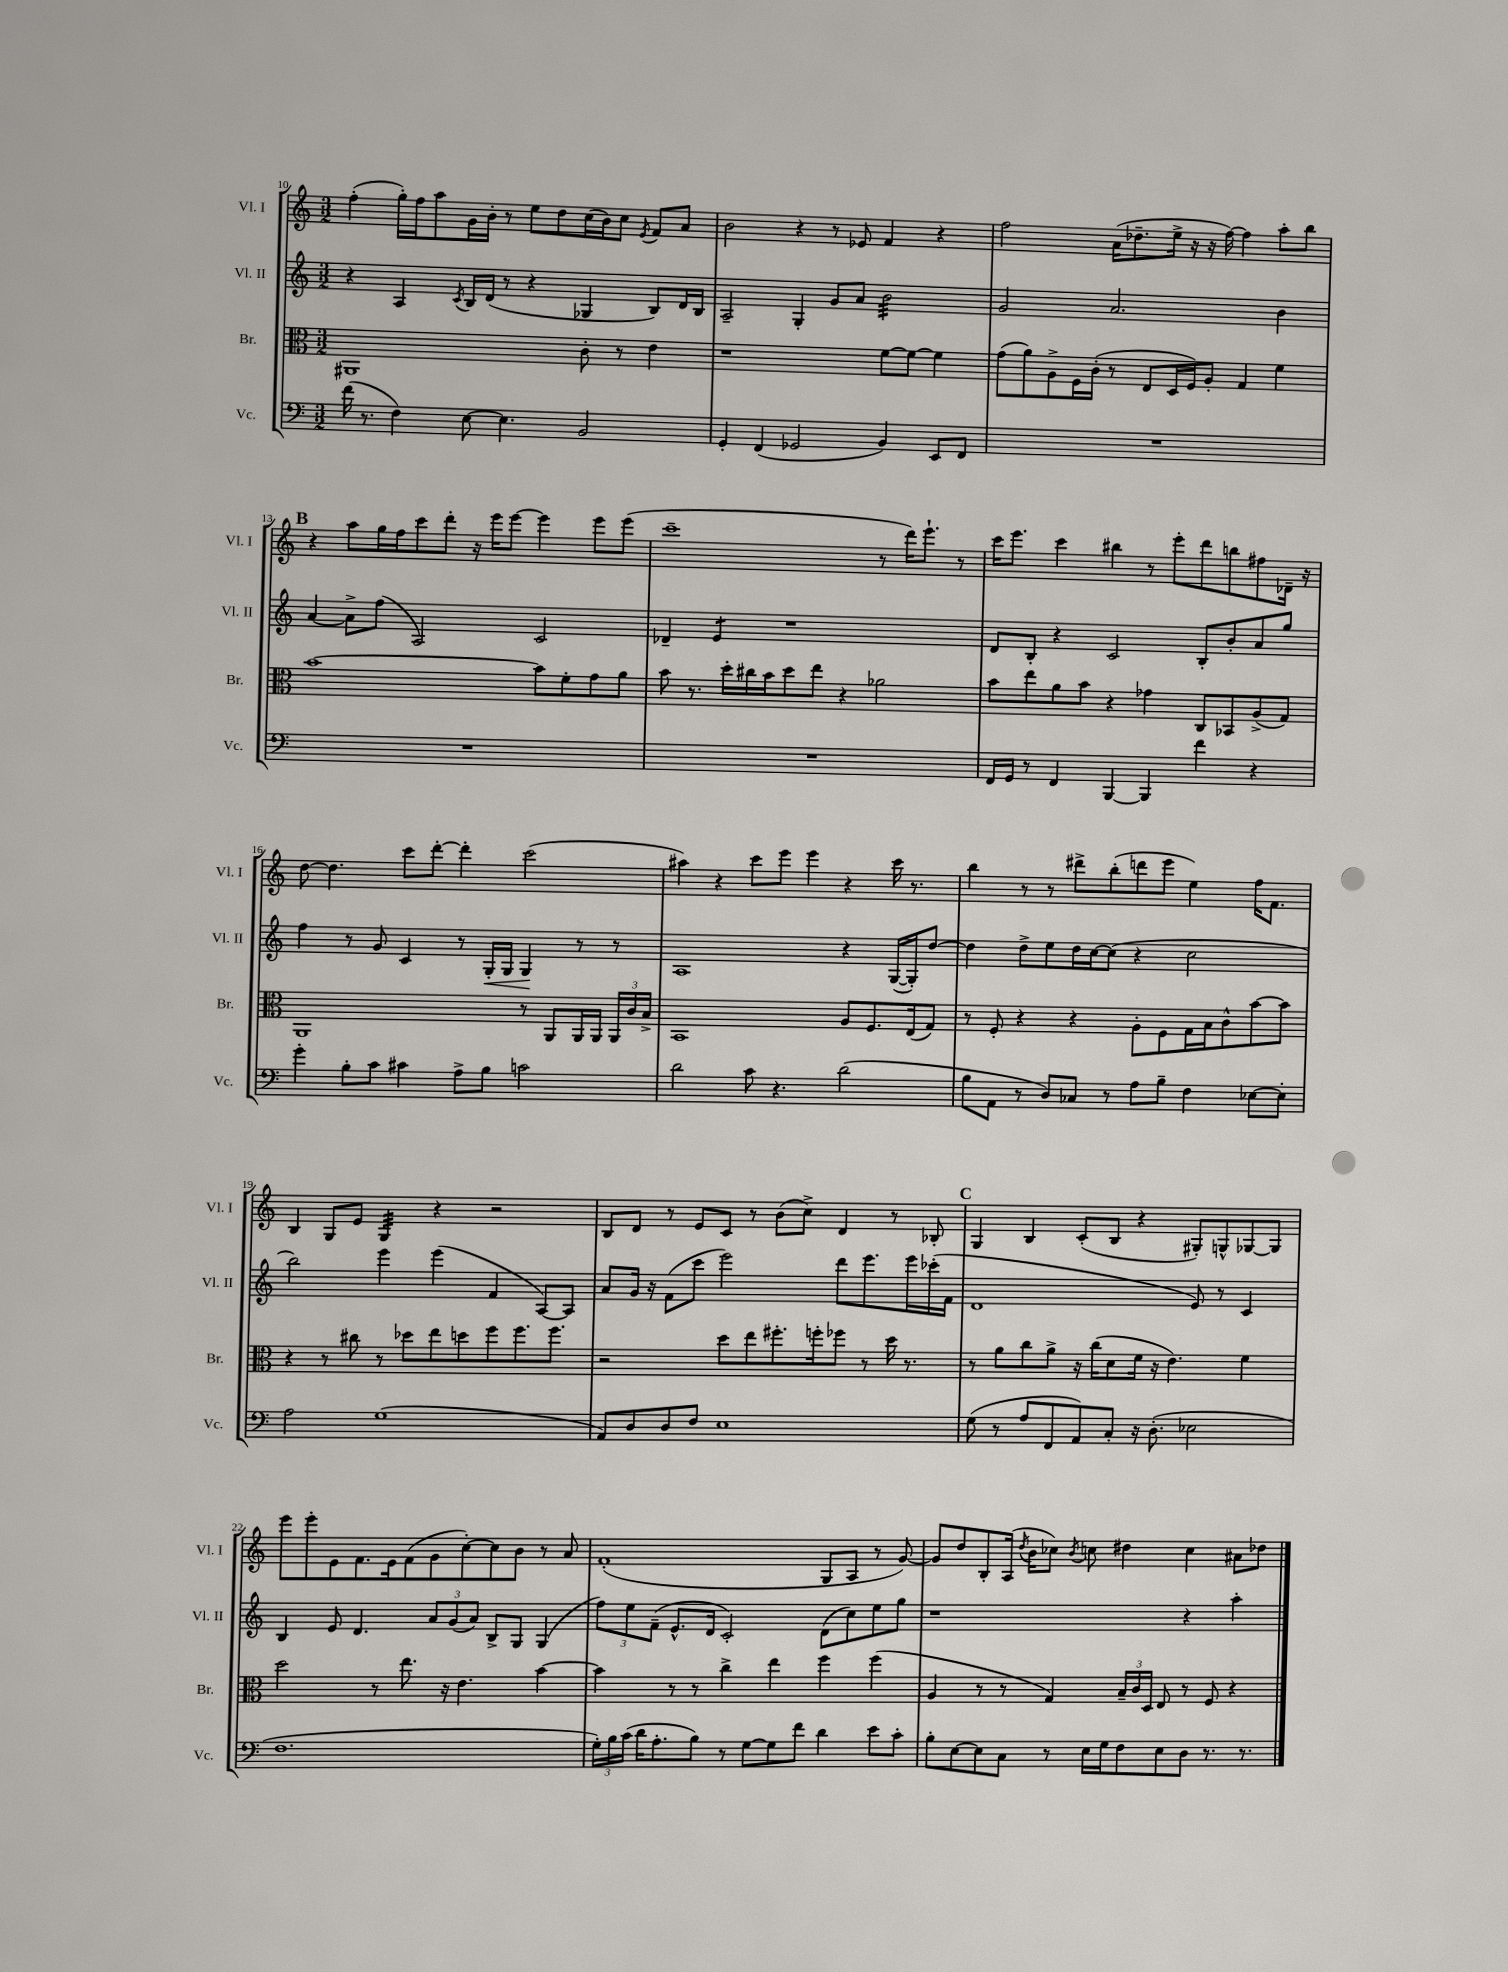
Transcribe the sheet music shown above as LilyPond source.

<<
\new StaffGroup <<
\new Staff = "s0" \with { instrumentName = "Vl. I" shortInstrumentName = "Vl. I" } {
    \clef treble \key c \major \numericTimeSignature \time 3/2
    \autoBeamOff f''4-.( g''16[-.) f''16 a''8 g'16 b'16]-. r8 e''8[ d''8 c''16( b'16) c''8] \acciaccatura { e'8 } f'8[ a'8] |
    b'2 r4 r8 ees'8 f'4 r4 |
    f''2 a'16[( des''8.-- e''16]-> r16 r16 f''16~) f''4 a''8[-. b''8] |
    \mark \markup { \bold "B" } r4 a''8[ g''16 f''16 c'''8 d'''8]-. r16 e'''16[ e'''8]~ e'''4 e'''8[ e'''8]( |
    c'''1-- r8 d'''16[) e'''8.]-! r8 |
    c'''16[ e'''8.] c'''4 bis''4 r8 e'''8[-. d'''8 b''8 fis''8 des'16]-- r16 |
    d''8~ d''4. c'''8[ d'''8]~-. d'''4-. c'''2( |
    ais''4) r4 c'''8[ e'''8] e'''4 r4 c'''16 r8. |
    b''4 r8 r8 dis'''8[-> b''8-.( d'''8 e'''8] e''4) f''16[ f'8.] |
    b4 g8[ e'8] g4:32 r4 r2 |
    b8[ d'8] r8 e'8[ c'8] r8 b'8[( c''8]->) d'4 r8 bes8-. |
    \mark \markup { \bold "C" } g4 b4 c'8[-.( b8] r4 gis8[-.) g8-^ ges8~ ges8] |
    e'''8[ e'''8-. e'8 f'8. e'16 f'8( g'8 c''8~-.) c''8 b'8] r8 a'8 |
    f'1-.( g8[ a8] r8 g'8~) |
    g'8[ d''8 b8-. a16]( \acciaccatura { d''8 } b'16[ ces''8]) \acciaccatura { b'8 } c''8 dis''4 c''4 ais'8[ des''8] \bar "|." |
}
\new Staff = "s1" \with { instrumentName = "Vl. II" shortInstrumentName = "Vl. II" } {
    \clef treble \key c \major \numericTimeSignature \time 3/2
    \autoBeamOff r4 a4 \acciaccatura { c'8 } b16[ d'16]( r8 r4 ges4 b8[) d'16 b16] |
    a2-- g4-. g'8[ a'8] b'2:32 |
    g'2 a'2. b'4 |
    \mark \markup { \bold "B" } a'4~ a'8[-> f''8]( a2) c'2 |
    des'4-- e'4:8 r1 |
    d'8[ b8]-. r4 c'2 b8[-. b'8-. a'8 g''8] |
    f''4 r8 g'8 c'4 r8 g16[-.\< g16] g4\! r8 r8 |
    a1 r4 g16[~( g16-.) d''8]~ |
    d''4 d''8[-> e''8 d''16 c''16~ c''8]( r4 c''2 |
    b''2) e'''4 e'''4( f'4 a8[~) a8] |
    a'8[ g'16] r16 f'8[( c'''8] e'''2) d'''8[ e'''8. e'''16 ces'''16-.( f'16] |
    \mark \markup { \bold "C" } d'1 e'8) r8 c'4 |
    b4 e'8 d'4. \tuplet 3/2 { a'8[ g'8( a'8]) } b8[-> g8] g4( |
    \tuplet 3/2 { f''8[) e''8 f'8]--( } e'8.[-^ d'16] c'2-.) d'8[( c''8) e''8 g''8] |
    r1 r4 a''4-. \bar "|." |
}
\new Staff = "s2" \with { instrumentName = "Br." shortInstrumentName = "Br." } {
    \clef alto \key c \major \numericTimeSignature \time 3/2
    \autoBeamOff ais,1 c'8-. r8 e'4 |
    r1 f'8[~ f'8]~ f'4 |
    g'8[( a'8) a8-> f16 c'16]-.( r8 e8[ d16 f16) a8]-. g4 f'4 |
    \mark \markup { \bold "B" } b'1~ b'8[ f'8-. g'8 a'8] |
    b'8 r8. d''16[-. cis''16 b'16 d''8 e''8] r4 aes'2 |
    b'8[ e''8 a'8 b'8] r4 ges'4 c8[ bes,8 a8->( g8]) |
    a,1 r8 a,8[ a,16 a,16] \tuplet 3/2 { a,16[ c'16 b16]-> } |
    b,1 a8[ f8. e16( g8]) |
    r8 f8-. r4 r4 a8[-. f8 g16 b16 c'8-^ b'8~ b'8] |
    r4 r8 cis''8 r8 des''8[ e''8 d''8 f''8 f''8. f''8.] |
    r2 d''8[ e''8 fis''8.-. f''16-. fes''8] r8 d''16 r8. |
    \mark \markup { \bold "C" } r8 a'8[ c''8 a'8]-> r16 c''16[( d'8 f'16] r16 e'4.) f'4 |
    d''2 r8 e''8. r16 e'4. b'4~ |
    b'4 r8 r8 c''4-> e''4 f''4 f''4( |
    a4 r8 r8 g4) \tuplet 3/2 { b16[-- c'16 d16] } e8 r8 f8 r4 \bar "|." |
}
\new Staff = "s3" \with { instrumentName = "Vc." shortInstrumentName = "Vc." } {
    \clef bass \key c \major \numericTimeSignature \time 3/2
    \autoBeamOff f'16( r8. f4) e8~ e4. b,2 |
    g,4-. f,4( ges,2 b,4) e,8[ f,8] |
    R1. |
    \mark \markup { \bold "B" } R1. |
    R1. |
    f,16[ g,16] r8 f,4 b,,4~ b,,4 f'4 r4 |
    g'4-. b8[-. c'8] cis'4 a8[-> b8] c'2 |
    d'2 c'8 r4. d'2( |
    b8[ a,8] r8 d8[) ces8] r8 a8[ b8]-- f4 ees8[~ ees8]-. |
    a2 g1( |
    a,8[) d8 d8 f8] e1 |
    \mark \markup { \bold "C" } g8( r8 a8[ f,8 a,8) c8]-. r16 d8.-.( ees2 |
    f1. |
    \tuplet 3/2 { g16[-.) b16 c'16]( } d'16[ a8.-. b8]) r8 g8[~ g8 f'8] d'4 e'8[ c'8]-. |
    b8[-. e8~ e8 c8] r8 e16[ g16 f8 e8 d8] r8. r8. \bar "|." |
}
>>
>>
\layout { \context { \Score currentBarNumber = #10 } }
